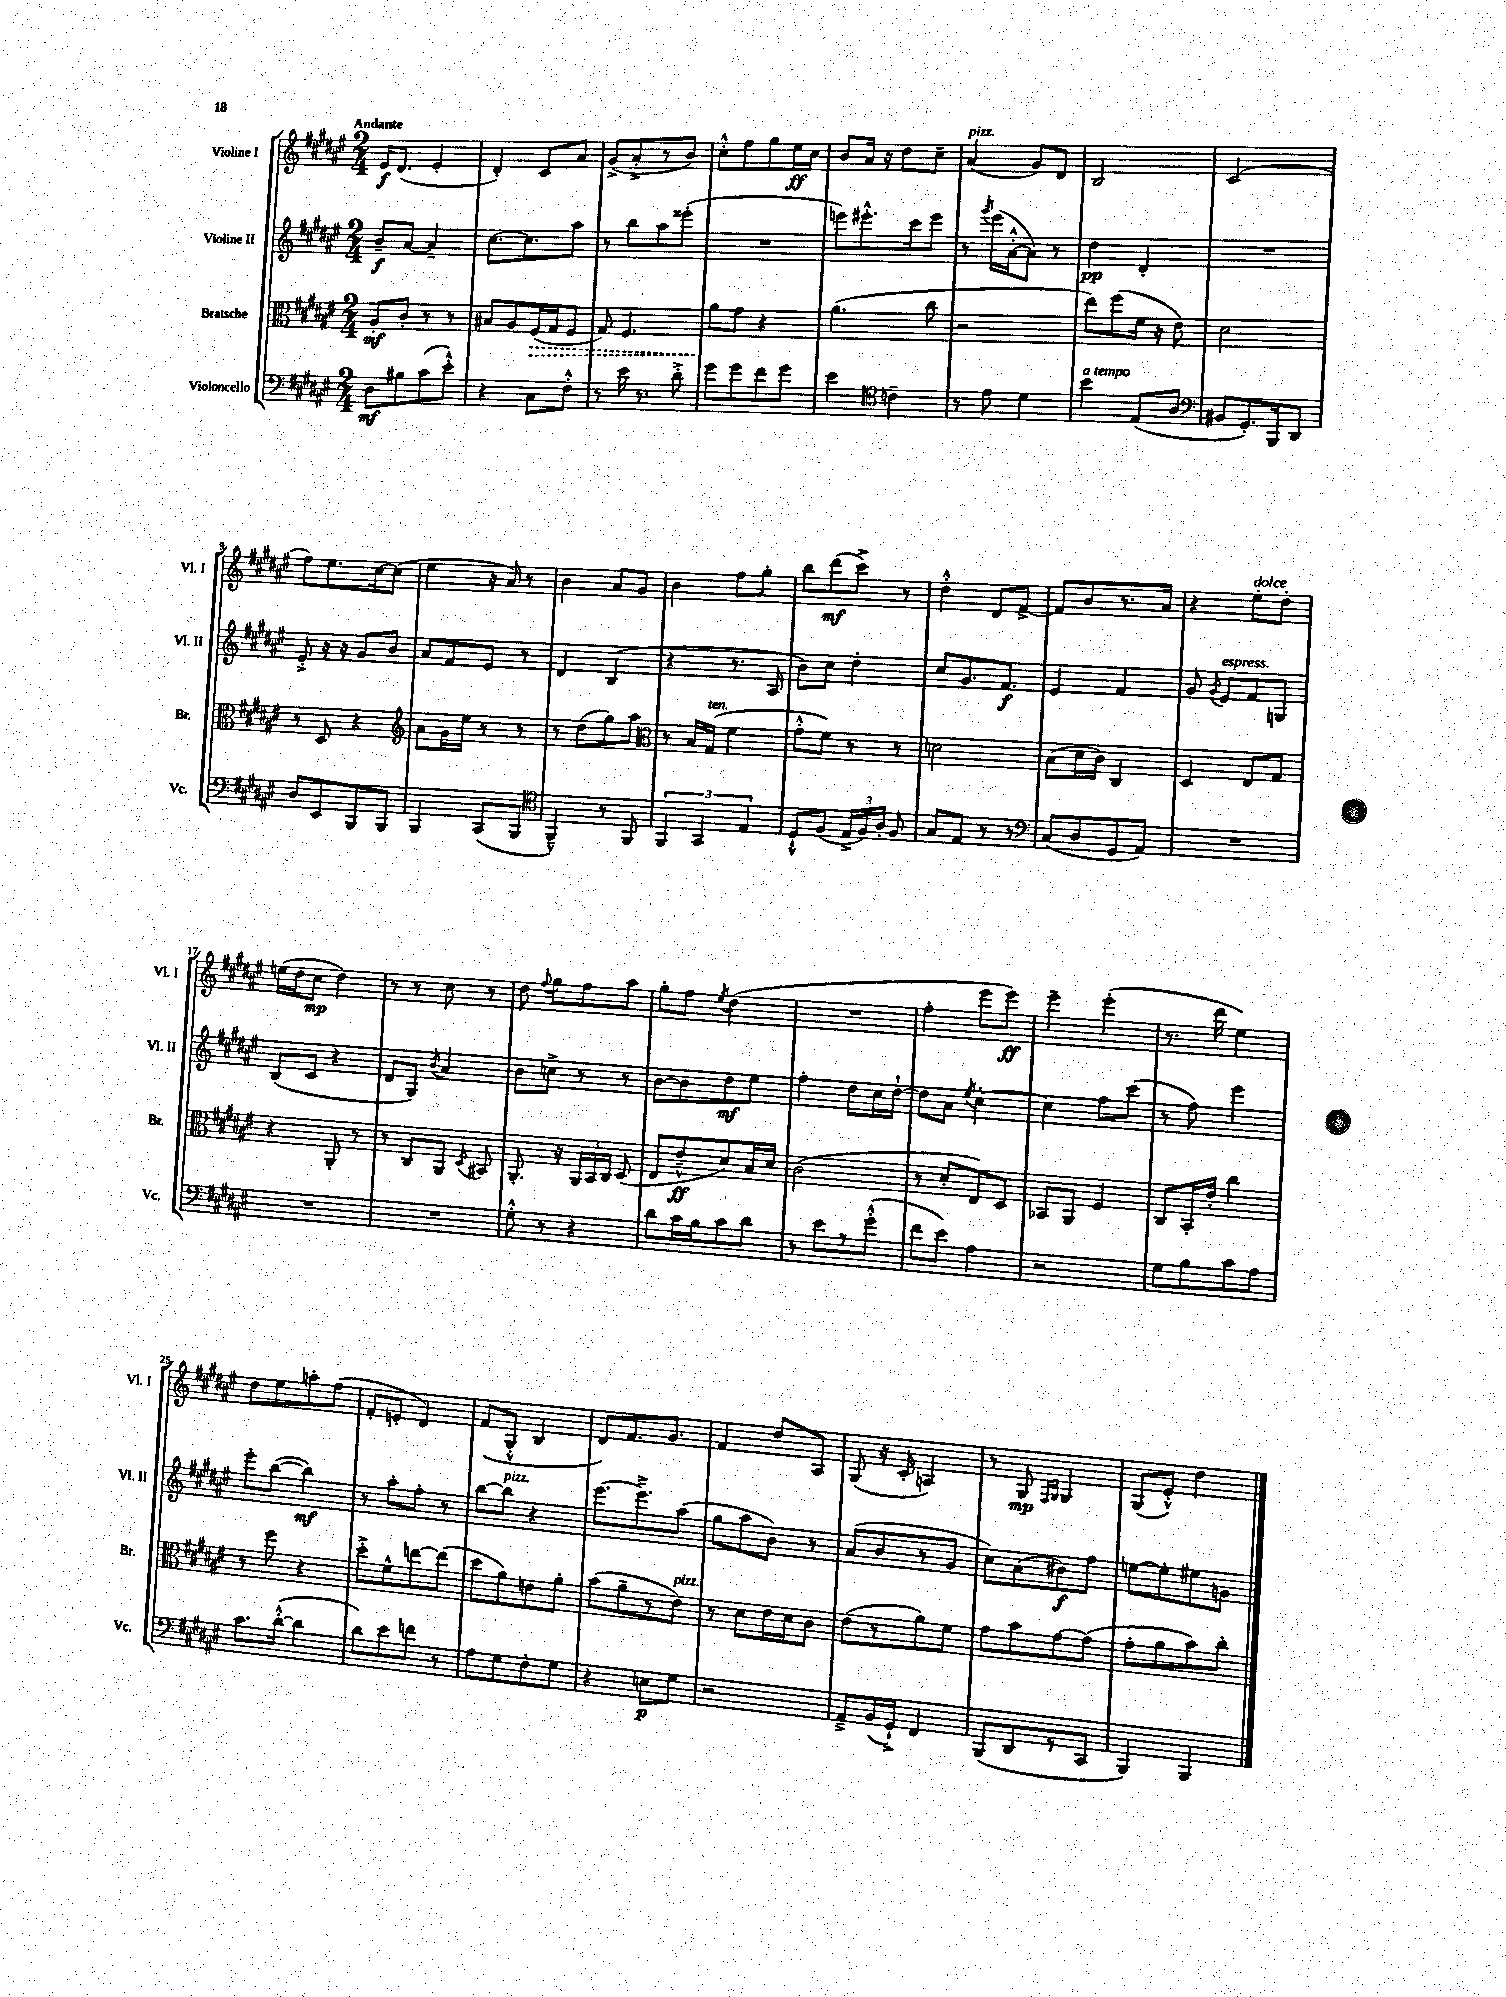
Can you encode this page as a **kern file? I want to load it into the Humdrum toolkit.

**kern	**kern	**kern	**kern
*staff4	*staff3	*staff2	*staff1
*clefF4	*clefC3	*clefG2	*clefG2
*k[f#c#g#d#a#e#]	*k[f#c#g#d#a#e#]	*k[f#c#g#d#a#e#]	*k[f#c#g#d#a#e#]
*M2/4	*M2/4	*M2/4	*M2/4
8D#\L	8A#'/L	8b~/L	16e#/LK
.	.	.	(8.d#/J
8B#\	8c#'/J	[8a#/J	.
(8c#\	8r	4a#~/]	4e#'/
8e#'^^\J)	8r	.	.
=	=	=	=
4r	8B#/L	[8.cc#\L	4d#'/)
.	8A#/	.	.
.	.	8.cc#\]	.
8C#\L	(16F#/L	.	8c#/L
.	16G#/J	.	.
8F#'^^\J	8F#/J	8aa#\J	8a#/J
=	=	=	=
8r	8G#/)	8r	(8g#^/L
16e#\	4.F#/	8bb\L	8a#'^/
8.r	.	.	.
.	.	8aa#\	8r
8d#'^\	.	(8eee##'\J	8b/J)
=	=	=	=
8g#\L	8a#\L	2r	8cc#'^^\L
8g#\	8g#\J	.	8ff#\
8f#\	4r	.	8gg#\
8g#\J	.	.	16ee#\L
.	.	.	16cc#\JJ
=	=	=	=
4e#\	(4.a#\	8eee\L)	8b/L
.	.	8.eee#'^^\	16a#/Jk
.	.	.	16r
*clefC4	*	*	*
4c~\	.	.	8dd#\L
.	.	16ccc#\k	.
.	8cc#\	8eee#\J	8cc#~\J
=	=	=	=
8r	2r	8r	(4a#/
.	.	8qggg#/	.
8e#\	.	(16eee#\LL	.
.	.	[16a#'^^\J	.
4d#\	.	8a#\]J)	8g#/L)
.	.	8r	8d#/J
=	=	=	=
4b\	8ee#\L)	4dd#\	2B/
.	(8ff#\	.	.
(8E#/L	16f#\Jk	4d#'/	.
.	16r	.	.
8A#/J	8e#\)	.	.
=	=	=	=
*clefF4	*	*	*
8BB#/L	2d#\	2r	(2c#/
8.GG#'/)	.	.	.
16BBB/k	.	.	.
8DD#/J	.	.	.
=	=	=	=
8D#/L	8r	8e#'^/	8ff#\L)
8EE#/	8D#/	16r	8.ee#\
.	.	16r	.
8BBB/	4r	8g#/L	.
.	.	.	[16cc#\k
8BBB/J	.	8b/J	(8cc#\]J
=	=	=	=
*	*clefG2	*	*
4BBB/	8a#\L	8a#/L	4ee#\
.	16g#\L	8f#/	.
.	16ee#\JJ	.	.
(8CC#/L	8r	8e#/J	16r
.	.	.	16a#/)
8BBB/J	8r	8r	8r
=	=	=	=
*clefC4	*	*	*
4FF#~^^/)	8r	4d#/	4b\
.	(8dd#\L	.	.
8r	8gg#\)	(4B/	8a#/L
8FF#/	8aa#\J	.	8g#/J
=	=	=	=
*	*clefC3	*	*
6FF#/	8r	4r	4b\
.	16B/LL	.	.
6GG#/	.	.	.
.	(16G#/JJ	.	.
.	4f#\	8.r	8ff#\L
6E#/	.	.	.
.	.	.	8gg#'\J
.	.	16A#/	.
=	=	=	=
8D#`^^/L	8g#'^^\L	8b\L)	8bb\L
(8F#/J	8f#\J)	8cc#\J	(8ddd#\
24E#^/LL	8r	4dd#'\	8ccc#^\J)
24F#/)	.	.	.
24A#'/JJ	.	.	.
8F#/	8r	.	8r
=	=	=	=
8G#/L	2d\	8cc#/L	4dd#'^^\
8E#/J	.	8.g#/	.
8r	.	.	8d#/L
.	.	8.f#/J	.
8r	.	.	[8f#^/J
=	=	=	=
*clefF4	*	*	*
(8C#/L	(8B\L	4e#/	8f#/]L
8D#/	16d#\L	.	8b/
.	16c#\JJ)	.	.
8GG#/	4C#/	4f#/	8.r
8AA#/J)	.	.	.
.	.	.	16a#/Jk
=	=	=	=
2r	4D#/	8g#/	4r
.	.	8qg#/	.
.	.	8e#/L	.
.	8E#/L	8f#/	8ee#'\L
.	8G#/J	8G/J	8dd#'\J
=	=	=	=
2r	4r	(8B/L	(16ee\LL
.	.	.	16dd#\J
.	.	8c#/J	8cc#\J
.	8AA#'/	4r	4dd#\)
.	8r	.	.
=	=	=	=
2r	8r	8d#/L	8r
.	8C#/L	8G#/J)	8r
.	.	8qb/	.
.	8AA#/J	4a#/	8cc#\
.	8qD#/	.	.
.	8BB#/	.	8r
=	=	=	=
8G#'^^\	8.AA#'/	8b\L	8dd#\
.	.	.	8qqff#/
8r	.	8cc^\J	8gg#\L
.	16r	.	.
4r	24AA#/LL	8r	8ff#\
.	24BB/	.	.
.	24C#/JJ	.	.
.	(8D#/	8r	8aa#\J
=	=	=	=
8d#\L	8E#/L	[8b\L	8gg#'\L
16c#\L	8e#~^^/	8b\]	8ff#\J
16B\J	.	.	.
.	.	.	8qee#/
8c#\	8d#/)	8dd#\	(4dd#\
8d#\J	16B/L	8ee#\J	.
.	16d#/JJ	.	.
=	=	=	=
8r	(2c#\	4ff#'\	2r
8e#\L	.	.	.
8r	.	8dd#\L	.
(8g#'^^\J	.	16cc#\L	.
.	.	[16dd#`\JJ	.
=	=	=	=
8f#\L	8r	8dd#\]L	4ff#'\
8e#\J)	8d#'/L	8a#\J	.
.	.	8qee#/	.
4A#\	8E#/)	[4cc#'\	8eee#\L
.	8D#/J	.	8eee#\J)
=	=	=	=
2r	8BB-/L	4cc#\]	4eee#~\
.	8AA#/J	.	.
.	4F#/	8ff#\L	(4eee#'\
.	.	(8ccc#\J	.
=	=	=	=
8G#\L	8C#/L	8r	8.r
8B\	16BB'/L	8ff#\)	.
.	16e#'/JJ	.	16ddd#\
8c#\	4cc#\	4eee#\	4ee#\)
8A#\J	.	.	.
=	=	=	=
8.c#\L	8r	8eee#'\L	8dd#\L
.	8ff#\	([8bb\J	8ee#\
([16d#'^^\Jk	.	.	.
4d#\]	4r	4bb\])	8aa'\
.	.	.	(8ff#\J
=	=	=	=
8d#\L)	8dd#'^\L	8r	8f#'/L
8e#\	8f#^^\	8aa#'\L	8e'/J
8f\J	[8ee\	8ff#'\J	4d#/)
8r	(8ee\]J	8r	.
=	=	=	=
8A#\L	8dd#\L	[8bb\L	(8f#/L
8G#\	8a#\)	8bb\]J	8G#'^^/J
8F#'\	8e\	4r	4B/
8G#\J	8a#'\J	.	.
=	=	=	=
4r	(8b\L	[8.eee#\L	8d#/L)
.	8a#~\	.	8.f#/
.	.	8.eee#~^\]	.
8E\L	8r	.	.
.	.	.	8.g#/J
8G#\J	8e#\J)	(8aa#\J	.
=	=	=	=
2r	8r	8gg#\L	4f#/
.	8d#\L	8aa#\	.
.	16e#\L	8b\J)	8dd#/L
.	16d#\J	.	.
.	8c#\J	8r	8A#/J
=	=	=	=
8AA#~^/L	(8e#\L	(8a#/L	(8G#/
(16BB/L	8r	8b/	16r
16GG#`^/JJ)	.	.	16c#'/
4FF#/	8a#\)	8r	4A/)
.	8f#\J	8g#/J	.
=	=	=	=
(8BBB/L	8g#\L	8cc#\L)	8r
8DD#/	8b\	(8a#\	8G#/
.	.	.	16qqF#/LL
.	.	.	16qqG#/JJ
8r	[8g#\	8b#\)	4G#/
8CC#/J	(8g#\]J	8ff#\J	.
=	=	=	=
4BBB/)	8g#'\L	[8ee\L	(8G#/L
.	8a#\	8ee'\]	8e#'^^/J)
4BBB/	8b\)	8ee#\	4dd#\
.	8cc#'\J	8g\J	.
==	==	==	==
*-	*-	*-	*-
